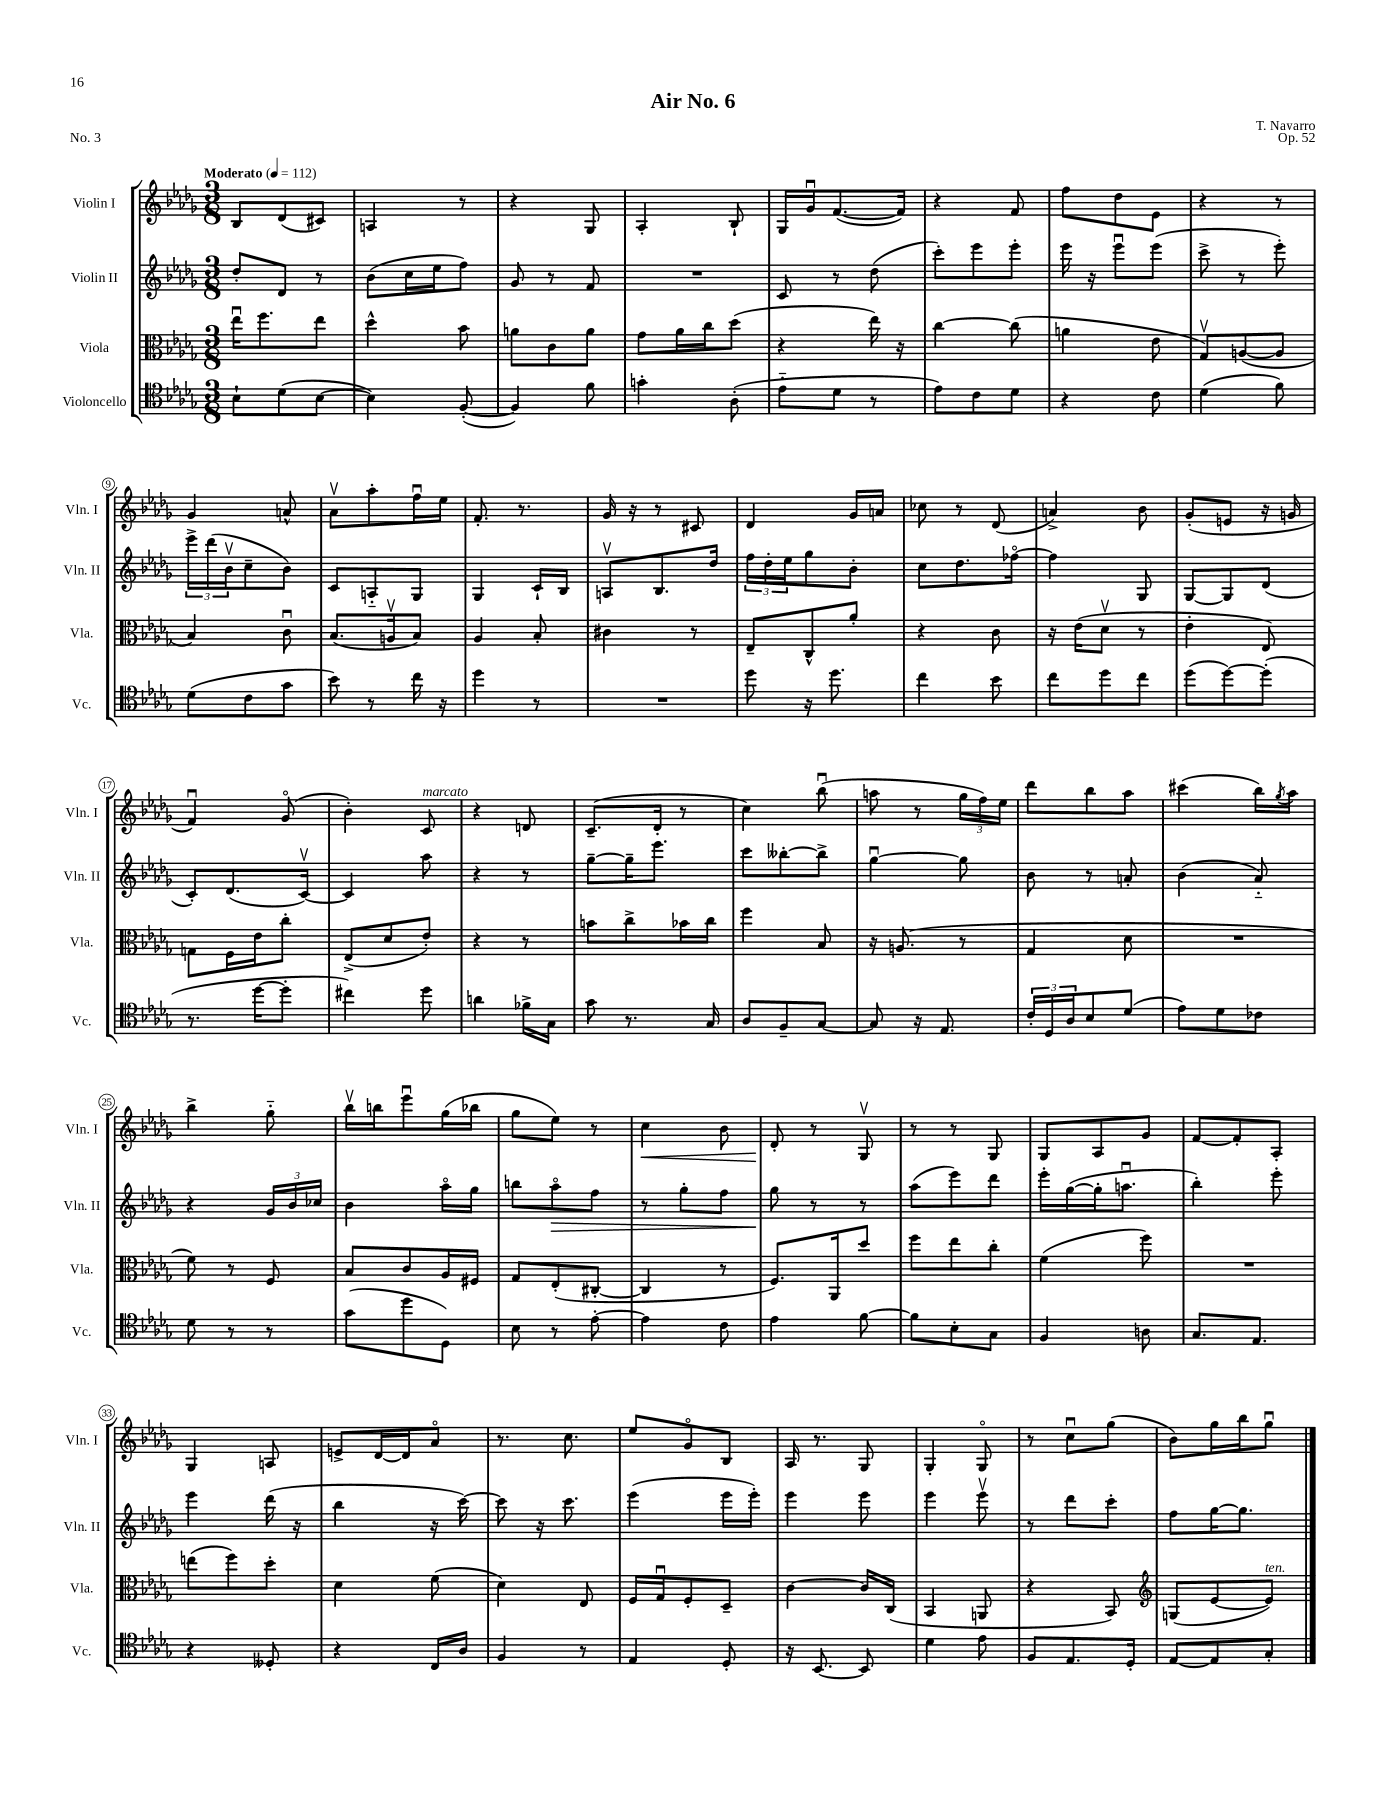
\header { title = "Air No. 6" composer = "T. Navarro" opus = "Op. 52" piece = "No. 3" }
<<
\new StaffGroup <<
\new Staff = "s0" \with { instrumentName = "Violin I" shortInstrumentName = "Vln. I" } {
    \clef treble \key des \major \numericTimeSignature \time 3/8 \tempo "Moderato" 4 = 112
    bes8 des'8( cis'8) |
    a4 r8 |
    r4 ges8 |
    aes4-. bes8-! |
    ges16 ges'16\downbow f'8.~( f'16) |
    r4 f'8 |
    f''8 des''8 ees'8 |
    r4 r8 |
    ges'4 a'8-^ |
    aes'8\upbow aes''8-. f''16\downbow ees''16 |
    f'8.-. r8. |
    ges'16 r16 r8 cis'8 |
    des'4 ges'16 a'16 |
    ces''8 r8 des'8( |
    a'4->) bes'8 |
    ges'8-.( e'8 r16 g'16 |
    f'4\downbow) ges'8\flageolet( |
    bes'4-.) c'8^\markup { \italic "marcato" } |
    r4 d'8 |
    c'8.--( des'16-. r8 |
    c''4) bes''8\downbow( |
    a''8 r8 \tuplet 3/2 { ges''16 f''16) ees''16 } |
    des'''8 bes''8 aes''8 |
    cis'''4( bes''16) \acciaccatura { ges''8 } aes''16 |
    bes''4-> ges''8-_ |
    bes''16\upbow b''16 ees'''8\downbow ges''16( bes''16 |
    ges''8 ees''8) r8 |
    c''4\< bes'8 |
    des'8-.\! r8 ges8\upbow |
    r8 r8 ges8 |
    ges8 aes8 ges'8 |
    f'8~ f'8-. aes8-. |
    ges4 a8 |
    e'8-> des'16~ des'16 aes'8\flageolet |
    r8. c''8. |
    ees''8 ges'8\flageolet bes8 |
    aes16 r8. ges8 |
    ges4-. ges8\flageolet |
    r8 c''8\downbow ges''8( |
    bes'8) ges''16 bes''16 ges''8\downbow \bar "|." |
}
\new Staff = "s1" \with { instrumentName = "Violin II" shortInstrumentName = "Vln. II" } {
    \clef treble \key des \major \numericTimeSignature \time 3/8
    des''8-. des'8 r8 |
    bes'8( c''16 ees''16 f''8) |
    ges'8 r8 f'8 |
    R4. |
    c'8 r8 des''8( |
    c'''8-.) ees'''8 ees'''8-. |
    ees'''16 r16 ees'''8\downbow ees'''8( |
    c'''8-> r8 ees'''8-.) |
    \tuplet 3/2 { ees'''16-> des'''16( bes'16\upbow } c''8-- bes'8) |
    c'8 a8-_ ges8 |
    ges4 c'16-! bes16 |
    a8\upbow bes8. des''16 |
    \tuplet 3/2 { f''16 des''16-. ees''16 } ges''8 bes'8-. |
    c''8 des''8. fes''16~\flageolet |
    fes''4 ges8 |
    ges8~ ges8 des'8( |
    c'8-.) des'8.( c'16~\upbow) |
    c'4 aes''8 |
    r4 r8 |
    ges''8~-- ges''16-- ees'''8. |
    c'''8 beses''8~-. beses''8-> |
    ges''4~\downbow ges''8 |
    bes'8 r8 a'8-. |
    bes'4( aes'8-_) |
    r4 \tuplet 3/2 { ges'16 bes'16 ces''16 } |
    bes'4 aes''16\flageolet ges''16 |
    b''8 aes''8\flageolet\> f''8 |
    r8 ges''8-. f''8 |
    ges''8\! r8 r8 |
    aes''8( ees'''8) des'''8 |
    ees'''16-. ges''16~( ges''16-. a''8.\downbow |
    bes''4-.) ees'''8-. |
    ees'''4 des'''16( r16 |
    bes''4 r16 c'''16~) |
    c'''8 r16 c'''8. |
    ees'''4( ees'''16 ees'''16-.) |
    ees'''4 ees'''8 |
    ees'''4 ees'''8\upbow |
    r8 des'''8 c'''8-. |
    f''8 ges''16~ ges''8. \bar "|." |
}
\new Staff = "s2" \with { instrumentName = "Viola" shortInstrumentName = "Vla." } {
    \clef alto \key des \major \numericTimeSignature \time 3/8
    ees''16\downbow f''8. ees''8 |
    des''4-^ bes'8 |
    a'8 c'8 a'8 |
    ges'8 aes'16 c''16 des''8( |
    r4 ees''16) r16 |
    c''4~ c''8( |
    a'4 ees'8 |
    ges8\upbow) a8~( a8 |
    bes4) c'8\downbow |
    bes8.( a16\upbow bes8) |
    aes4 bes8-. |
    cis'4 r8 |
    ees8-- c8-^ aes'8-. |
    r4 c'8 |
    r16 ees'16( des'8\upbow r8 |
    ees'4-. ees8) |
    g8 f16 ees'16 c''8-. |
    ees8->( des'8 ees'8-.) |
    r4 r8 |
    b'8 c''8-> bes'16 c''16 |
    f''4 bes8 |
    r16 a8.( r8 |
    ges4 des'8 |
    R4. |
    f'8) r8 f8 |
    bes8 c'8 aes16 fis16 |
    ges8 ees8-.( cis8~-. |
    cis4 r8 |
    f8.) aes,16 des''8 |
    f''8 ees''8 c''8-. |
    f'4( f''8) |
    R4. |
    e''8( f''8) des''8-. |
    des'4 f'8( |
    des'4) ees8 |
    f16 ges16\downbow f8-. des8-- |
    c'4~ c'16 c16( |
    bes,4 a,8 |
    r4 bes,8) |
    \clef treble g8( ees'8~ ees'8^\markup { \italic "ten." }) \bar "|." |
}
\new Staff = "s3" \with { instrumentName = "Violoncello" shortInstrumentName = "Vc." } {
    \clef tenor \key des \major \numericTimeSignature \time 3/8
    bes8-! des'8( bes8~ |
    bes4) f8~-.( |
    f4) f'8 |
    g'4-. aes8-.( |
    ees'8-_ des'8 r8 |
    ees'8) c'8 des'8 |
    r4 c'8 |
    des'4( f'8) |
    des'8( c'8 ges'8 |
    bes'8) r8 c''16 r16 |
    des''4 r8 |
    R4. |
    des''8 r16 des''8. |
    c''4 bes'8 |
    c''8 des''8 c''8 |
    des''8( des''8~) des''8-.( |
    r8. des''16~ des''8-. |
    cis''4) des''8 |
    a'4 fes'16-> ges16 |
    ges'8 r8. ges16 |
    aes8 f8-- ges8~ |
    ges8 r16 ees8. |
    \tuplet 3/2 { c'16-. des16 aes16 } bes8 des'8( |
    ees'8) des'8 ces'8 |
    des'8 r8 r8 |
    ges'8( des''8 des8) |
    bes8 r8 ees'8~-. |
    ees'4 c'8 |
    ees'4 f'8~ |
    f'8 bes8-. ges8 |
    f4 a8 |
    ges8. ees8. |
    r4 deses8-. |
    r4 c16 aes16 |
    f4 r8 |
    ees4 des8-. |
    r16 bes,8.~ bes,8 |
    des'4 ees'8 |
    f8 ees8. des16-. |
    ees8~ ees8 ges8-. \bar "|." |
}
>>
>>
\layout { \context { \Score \override BarNumber.stencil = #(make-stencil-circler 0.1 0.3 ly:text-interface::print) } }
